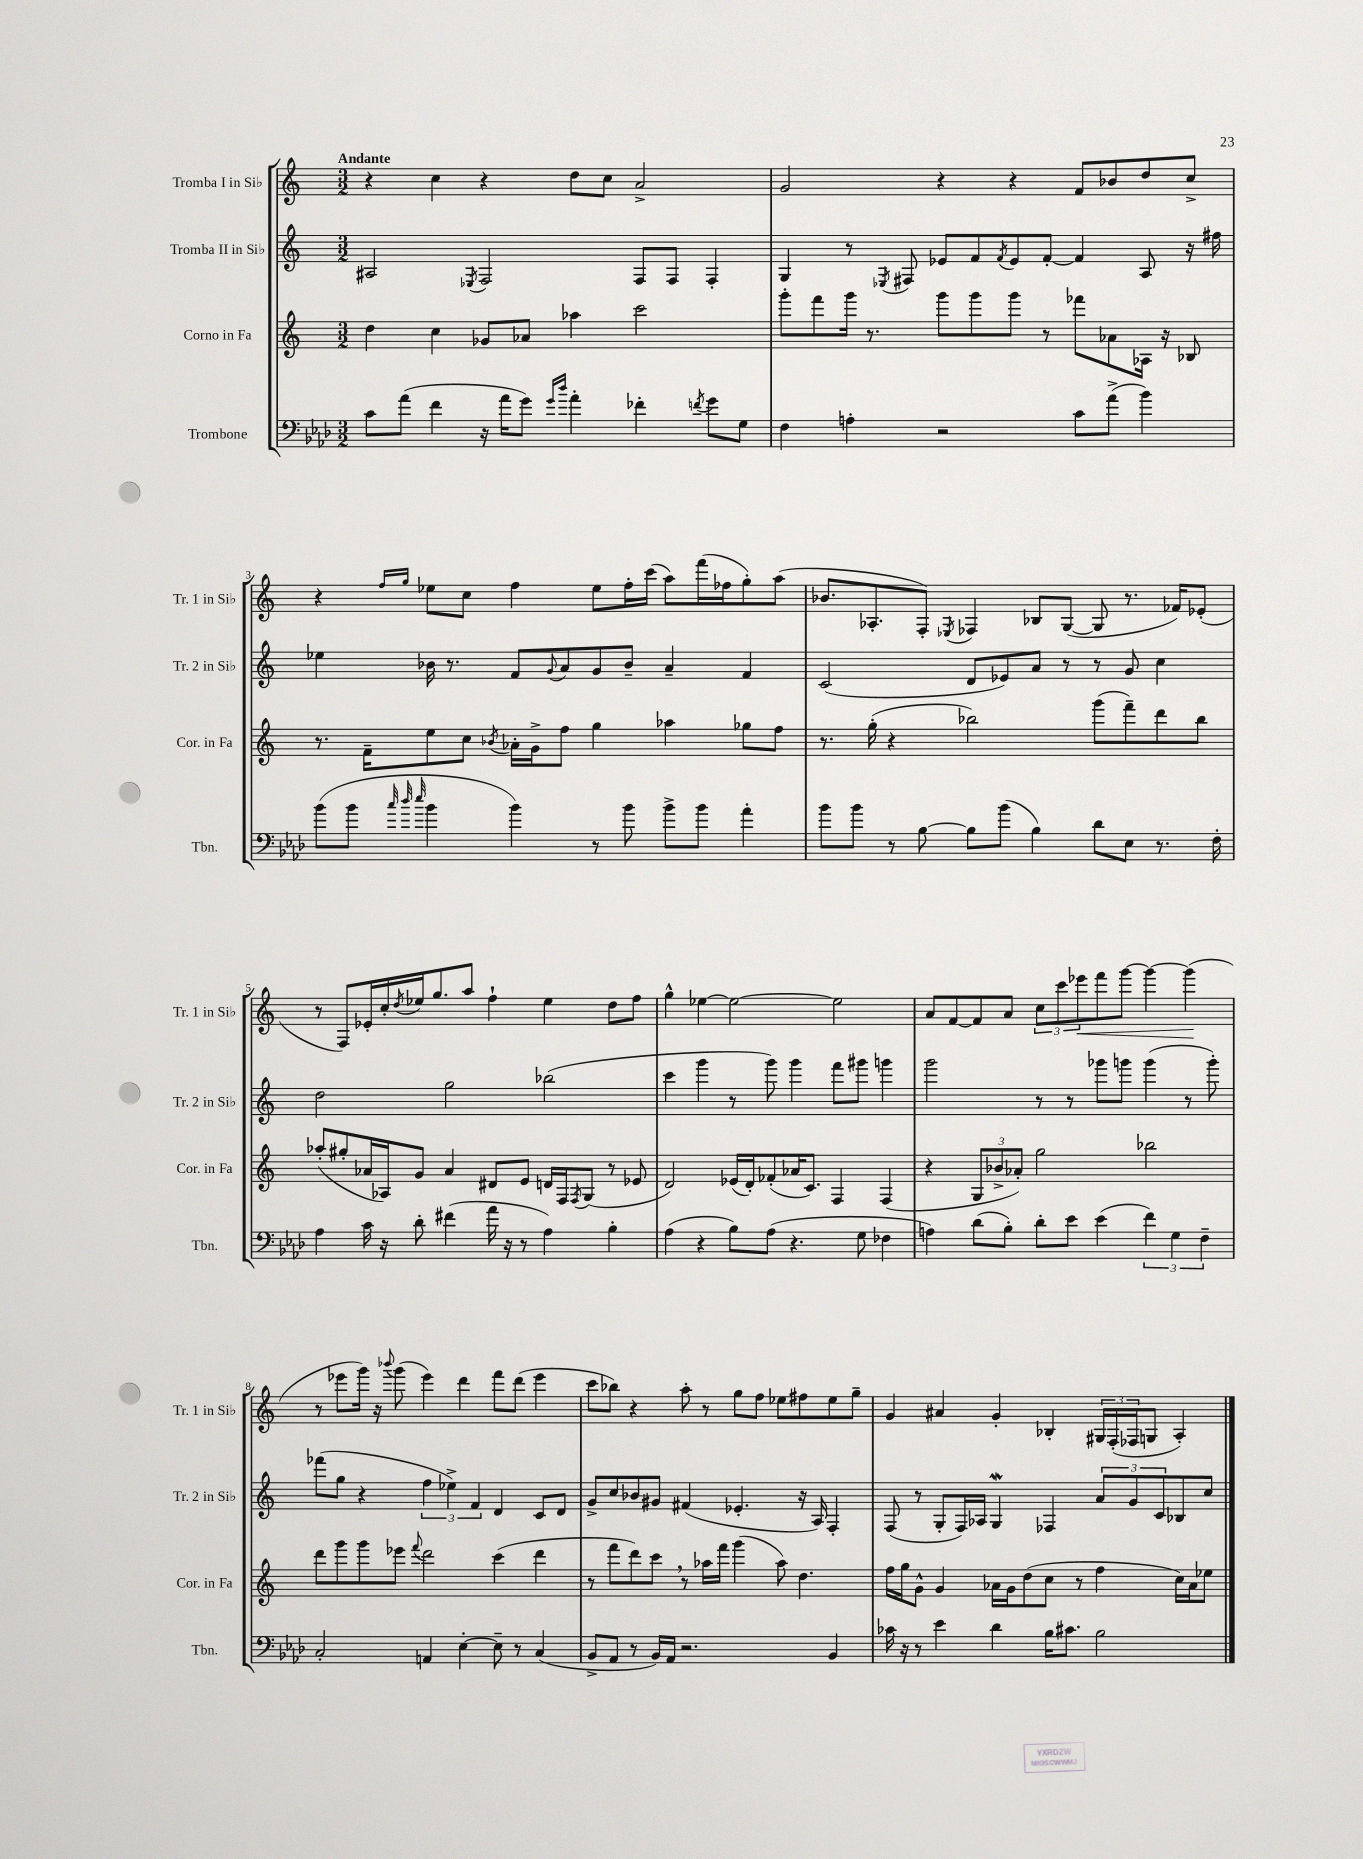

**kern	**kern	**kern	**kern	**dynam
*part4	*part3	*part2	*part1	*part1
*staff4	*staff3	*staff2	*staff1	*staff1
*I"Trombone	*I"Corno in Fa	*I"Tromba II in Si♭	*I"Tromba I in Si♭	*
*I'Tbn.	*I'Cor. in Fa	*I'Tr. 2 in Si♭	*I'Tr. 1 in Si♭	*
*clefF4	*clefG2	*clefG2	*clefG2	*
*k[b-e-a-d-]	*k[]	*k[]	*k[]	*
*M3/2	*M3/2	*M3/2	*M3/2	*
=1	=1	=1	=1	=1
!	!	!	!LO:TX:a:B:t=Andante	!
8c\L	4dd\	2A#X/	4r	.
(8a-\J	.	.	.	.
4f\	4cc\	.	4cc\	.
.	.	8qE-X/	.	.
16r	8g-X/L	2F/	4r	.
16a-\KL	.	.	.	.
8g\J)	8a-X/J	.	.	.
16qqg/LL	.	.	.	.
16qqdd-/JJ	.	.	.	.
4a-'\	4aa-X\	.	8dd\L	.
.	.	.	8cc\J	.
4f-X'\	2ccc\	8F/L	2a^/	.
.	.	8F/J	.	.
8qfn/	.	.	.	.
8g\L	.	4F'/	.	.
8G\J	.	.	.	.
=2	=2	=2	=2	=2
4F\	8ggg'\L	4G/	2g/	.
.	8fff\	.	.	.
4An'\	16ggg\Jk	8r	.	.
.	8.r	.	.	.
.	.	8qE-X/	.	.
.	.	8F#X/	.	.
2r	8ggg\L	8e-X/L	4r	.
.	8ggg\	8f/	.	.
.	.	8qf/	.	.
.	8ggg\J	8e-/	4r	.
.	8r	[8f'/J	.	.
8c\L	8fff-X\L	4f/]	8f/L	.
(8a-^\J	8a-X\	.	8b-X/	.
4b-\)	16A-X\Jk	8A/	8dd/	.
.	16r	.	.	.
.	8B-X/	16r	8cc^/J	.
.	.	16ff#X\	.	.
!!LO:LB:g=z
=3	=3	=3	=3	=3
(8b-\L	8.r	4ee-X\	4r	.
8b-\J	.	.	.	.
.	16f~\KL	.	.	.
32qqcc/	.	.	.	.
32qqdd-/	.	.	16qqff/LL	.
32qqee-/	.	.	16qqgg/JJ	.
4b-\	8ee\	16b-X\	8ee-X\L	.
.	.	8.r	.	.
.	8cc\J	.	8cc\J	.
.	8qb-X/	.	.	.
4b-\)	16a-X'\LL	8f/L	4ff\	.
.	16g^\J	.	.	.
.	.	8qqg/	.	.
.	8ff\J	8a/	.	.
8r	4gg\	8g/	8ee-\L	.
8b-\	.	8b-~/J	16ff'\L	.
.	.	.	(16ccc\JJ	.
8b-^\L	4aa-X\	4a~/	8aa\L)	.
8b-\J	.	.	(16fff\L	.
.	.	.	16ff-X\J	.
4a-'\	8gg-X\L	4f/	8gg'\)	.
.	8ff\J	.	(8aa\J	.
=4	=4	=4	=4	=4
8b-\L	8.r	(2c/	8.b-X/L	.
8b-\J	.	.	.	.
.	(16gg'\	.	8.A-X'/	.
8r	4r	.	.	.
[8B-\	.	.	8F'/J)	.
.	.	.	8qE-X/	.
8B-\L]	2bb-X\)	8d/L	4F-X/	.
(8b-\J	.	8e-X/)	.	.
4B-\)	.	8a/J	8B-X/L	.
.	.	8r	([8G/J	.
8d-\L	(8ggg\L	8r	8G/]	.
8E-\J	8fff~\)	8g/	8.r	.
8.r	8ddd\	4cc\	.	.
.	.	.	16f-X/KL)	.
.	8bb-\J	.	(8e-X'/J	.
16F'\	.	.	.	.
!!LO:LB:g=z
=5	=5	=5	=5	=5
4A-\	(8aa-X'/L	2dd\	8r	.
.	8gg#X'/	.	8F/L)	.
16c\	16a-X/L	.	16e-X'/L	.
16r	16A-X/J)	.	16cc'/	.
.	.	.	8qdd/	.
8d-'\	8g/J	.	16ee-X/J	.
.	.	.	8.gg/	.
(4f#X\	4a-/	2gg\	.	.
.	.	.	8aa/J	.
16a-\	8d#X/L	.	4ff`\	.
16r	.	.	.	.
8r	8e/J	.	.	.
4A-\)	16dn/LL	(2bb-X\	4ee-\	.
.	16F/J	.	.	.
.	8qF/	.	.	.
.	(8G/J	.	.	.
4B-'\	8r	.	8dd\L	.
.	8e-X/	.	8ff\J	.
=6	=6	=6	=6	=6
(4A-\	2d/)	4ccc\	4gg^^\	.
4r	.	4ggg\	[4ee-X\	.
8B-\L)	(16e-X/LL	8r	2ee-\_	.
.	16d'/J)	.	.	.
(8A-\J	(8f-X'/	8ggg\)	.	.
4.r	16a-X/K	4ggg\	.	.
.	8.c/J)	.	.	.
.	4F/	8fff\L	2ee-\]	.
8G\	.	8ggg#X\J	.	.
4F-X\	(4F/	4gggn\	.	.
=7	=7	=7	=7	=7
4An\)	4r	2ggg\	8a/L	.
.	.	.	[8f/	.
(8d-\L	12G/L	.	8f/]	.
.	12b-X^/	.	.	.
8B-'\J)	.	.	8a/J	.
.	12a-X'/J)	.	.	.
8d-'\L	2gg\	8r	12cc\L	.
.	.	.	12ccc\	.
8e-\J	.	8r	.	.
!	!	!	!	!LO:HP:b
.	.	.	12eee-X\	<
(4e-\	.	8ggg-X\L	8fff\	.
.	.	8gggn\J	[8ggg\J	.
6f\)	2bb-X\	(4ggg\	4ggg\_	.
6G\	.	.	.	.
.	.	8r	(4ggg\]	.
6F~\	.	.	.	.
.	.	8ggg'\)	.	.
.	.	.	.	[
!!LO:LB:g=z
=8	=8	=8	=8	=8
2C'/	8ddd\L	(8fff-X\L	8r	.
.	8ggg\	8gg\J	8eee-X\L	.
.	8ggg\	4r	16ggg\Jk)	.
.	.	.	16r	.
.	.	.	8qqbbb-X/	.
.	8eee-X\J	.	(8ggg\	.
.	8qqfff/	.	.	.
4AAn/	2ddd\	6ff\	4eee-\)	.
.	.	6ee-X^\)	.	.
[4E-'\	.	.	4ddd\	.
.	.	6f/	.	.
8E-~\]	(4ccc\	4d/	8fff\L	.
8r	.	.	(8ddd\J	.
(4C/	4ddd\	8c/L	4eee-\	.
.	.	8d/J	.	.
=9	=9	=9	=9	=9
8BB-^/L	8r	8g^/L	8ccc\L	.
8AA-/J	8fff\L	8cc/	8bb-X\J)	.
8r	8ddd\)	8b-X/	4r	.
16BB-/LL)	8ccc,\J	8g#X/J	.	.
16AA-/JJ	.	.	.	.
2.r	8r	(4f#X/	8aa'\	.
.	16aa-X\LL	.	8r	.
.	16fff\JJ	.	.	.
.	(4ggg\	4.e-X'/	8gg\L	.
.	.	.	8ff\J	.
.	8aa-\)	.	8ee-X\L	.
.	4.dd\	16r	8ff#X\	.
.	.	16A/)	.	.
4BB-/	.	4F'/	8ee-\	.
.	.	.	8gg~\J	.
=10	=10	=10	=10	=10
16c-X\	16ff\LL	(8F/	4g/	.
16r	16gg\J	.	.	.
8r	8g^^\J	8r	.	.
4e-\	4g/	8G'/L	4a#X/	.
.	.	16F/L)	.	.
.	.	16A-X/JJ	.	.
4d-\	16a-X\LL	4GW/	4g'/	.
.	16g\J	.	.	.
.	(8dd\	.	.	.
16B-\KL	8cc\J	4F-X/	4B-X'/	.
8.c#X\J	.	.	.	.
.	8r	.	.	.
2B-\	4ff\	12a/L	24G#X/LL	.
.	.	.	(24F'/	.
.	.	12g/	24F-X/J	.
.	.	.	8Gn/J	.
.	.	12c/	.	.
.	16cc\LL)	8B-X/	4A'/)	.
.	16a-\J	.	.	.
.	8ee-X\J	8cc/J	.	.
==	==	==	==	==
*-	*-	*-	*-	*-
